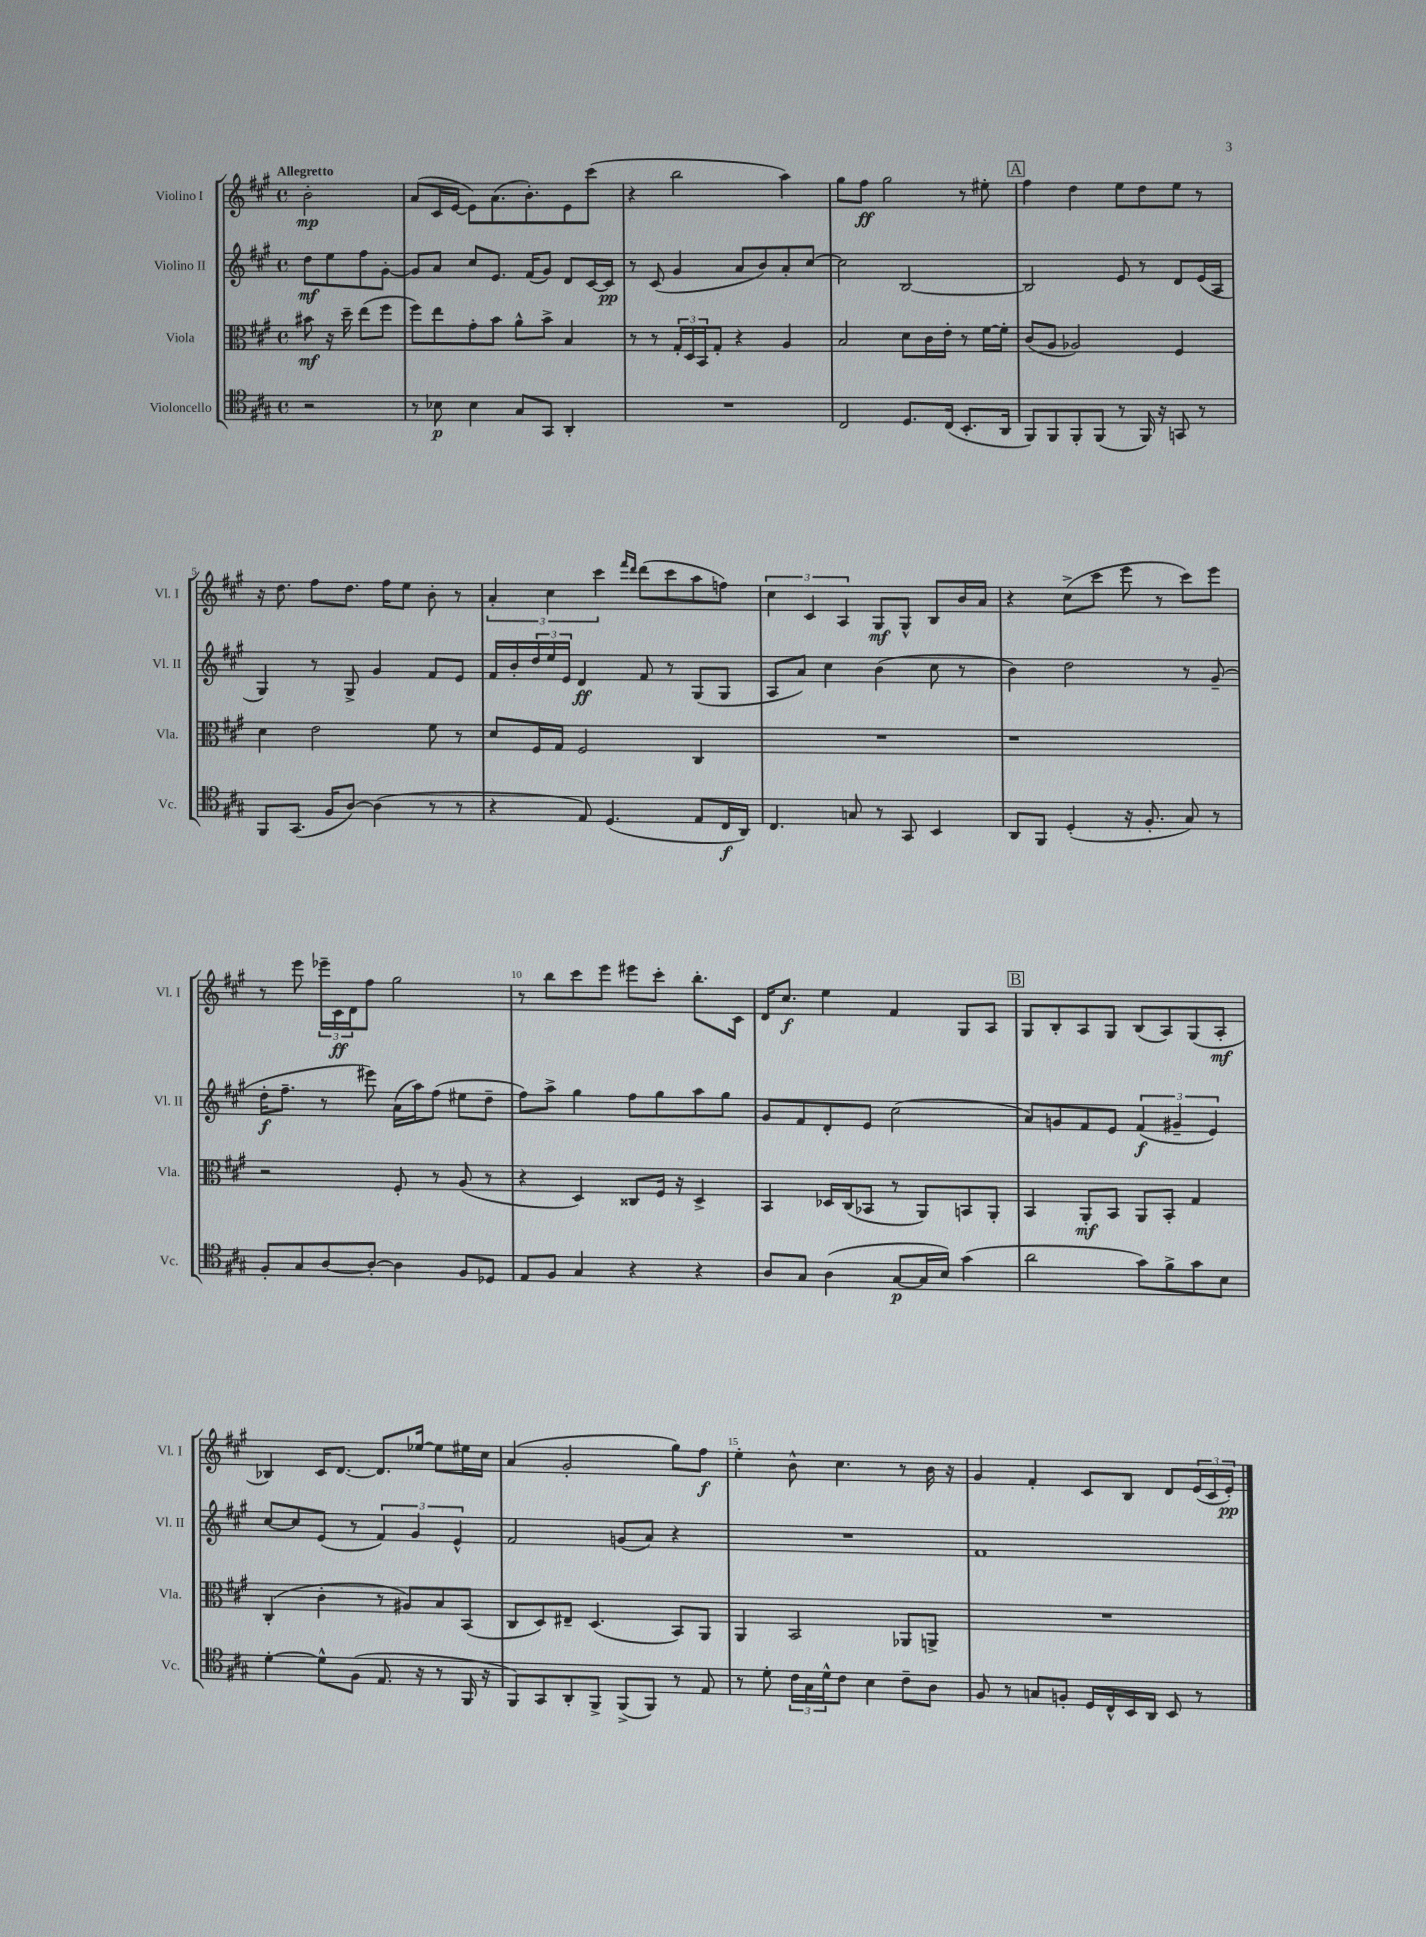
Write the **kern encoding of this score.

**kern	**kern	**kern	**kern
*staff4	*staff3	*staff2	*staff1
*clefC4	*clefC3	*clefG2	*clefG2
*k[f#c#g#]	*k[f#c#g#]	*k[f#c#g#]	*k[f#c#g#]
*M4/4	*M4/4	*M4/4	*M4/4
*met(c)	*met(c)	*met(c)	*met(c)
2r	8b#	8dd	2b'
.	16r	8ee	.
.	16dd~	.	.
.	(8ee	8ff#	.
.	8ff#	[8g#'	.
=	=	=	=
8r	8ff#)	8g#]	(8a
8B-	8ee	8a	16c#
.	.	.	[16e
4B-	8g#'	8cc#	8e])
.	8b	8.e	(8.a
8G#	8a^^	.	.
.	.	(16f#	8.b')
8GG#	8b^	8g#)	.
4AA'	4B	8d	8e
.	.	[16c#	(8ccc#
.	.	16c#]	.
=	=	=	=
1r	8r	8r	4r
.	8r	(8c#	.
.	24G#'	4g#	2bb
.	24D	.	.
.	24BB	.	.
.	8G#'	.	.
.	4r	8a	.
.	.	8b)	.
.	4A	8a'	4aa)
.	.	[8cc#	.
=	=	=	=
2C#	2B	2cc#]	8gg#
.	.	.	8ff#
.	.	.	2gg#
8.D	8d	[2B	.
.	16c#	.	.
(16C#	16e'	.	.
8.BB'	8r	.	8r
.	[16f#	.	8ee#'
16AA	16f#']	.	.
=	=	=	=
8FF#)	(8c#	2B]	4ff#
8FF#	8A	.	.
8FF#'	2A-)	.	4dd
(8FF#	.	.	.
8r	.	8e	8ee
16FF#)	.	8r	8dd
16r	.	.	.
8GG	4F#	8d	8ee
8r	.	(16e	8r
.	.	16A	.
=	=	=	=
8FF#	4d	4G#)	16r
.	.	.	8.dd
(8.GG#	.	.	.
.	2e	8r	8ff#
16F#	.	.	.
[8A)	.	8G#^	8.dd
(4A]	.	4g#	.
.	.	.	16ff#
.	.	.	8ee
8r	8f#	8f#	8b'
8r	8r	8e	8r
=	=	=	=
4r	8d	16f#	6a'
.	.	16b'	.
.	16F#	24dd	.
.	.	24ee	6cc#
.	16G#	.	.
.	.	24e	.
8E)	2F#	4d	.
.	.	.	6ccc#
(4.D	.	.	.
.	.	.	16qqfff#
.	.	.	16qqddd
.	.	8f#	(8ddd
.	.	8r	8ccc#
8E	4C#	(8G#	8aa
16C#	.	8G#	8ff)
16AA)	.	.	.
=	=	=	=
4.C#	1r	8A	6cc#
.	.	8a)	.
.	.	.	6c#
.	.	4cc#	.
.	.	.	6A
8G	.	.	.
8r	.	(4b	8G#
8GG#	.	.	8G#^^
4BB	.	8cc#	8B
.	.	8r	16b
.	.	.	16a
=	=	=	=
8AA	1r	4b)	4r
8FF#	.	.	.
(4D'	.	2dd	(8cc#^
.	.	.	8ccc#
16r	.	.	8eee
8.F#'	.	.	.
.	.	.	8r
8G#)	.	8r	8ccc#)
8r	.	(8g#~	8eee
=	=	=	=
8F#'	2r	16dd'	8r
.	.	8.ff#~	.
8G#	.	.	8eee
[8A	.	8r	24eee-~
.	.	.	24c#
.	.	.	24d
8A'_	.	8eee#)	8ff#
4A]	8F#'	(16a	2gg#
.	.	16aa)	.
.	8r	(8ff#	.
8F#	(8A	8ee#	.
8D-	8r	8dd~	.
=	=	=	=
8E	4r	8ff#)	8r
8F#	.	8aa^	8bb
4G#	4D)	4gg#	8ccc#
.	.	.	8eee
4r	8C##	8ff#	8eee#
.	16F#	8gg#	8ccc#'
.	16r	.	.
4r	4D^	8aa	8.bb'
.	.	8gg#	.
.	.	.	16c#
=	=	=	=
8A	4BB	8g#	16d
.	.	.	8.cc#
8G#	.	8f#	.
(4A	16D-	8d'	4ee
.	(16C#	.	.
.	8BB-	8e	.
[8G#	8r	(2cc#	4f#
16G#]	8AA)	.	.
16B)	.	.	.
(4g#	8BB	.	8G#
.	8AA'	.	8A
=	=	=	=
2a	4BB	8a)	8G#
.	.	8g	8B'
.	8AA'	8f#	8A
.	8BB	8e	8G#
8g#)	8AA	(6f#	(8B
8f#^	8BB'	.	8A)
.	.	6g#~	.
8g#	4G#	.	(8G#
.	.	6e)	.
8B	.	.	8A'
=	=	=	=
[4d'	(4C#'	[8cc#	4B-)
.	.	8cc#]	.
8d^^]	4c#'	(8e	16c#
.	.	.	[8.d
(8F#	.	8r	.
8.E	8r	6f#)	8.d]
.	8A#)	.	.
.	.	6g#	.
16r	.	.	[16ee-
8r	8B	.	8ee-]
.	.	6e^^	.
16FF#	(8BB	.	16ee#
16r	.	.	16cc#
=	=	=	=
8FF#)	8C#	2f#	(4a
8GG#	8D)	.	.
8AA'	8E#~	.	2g#'
8FF#^	(4.D	.	.
(8FF#^	.	(8g	.
8FF#)	.	8a)	.
8r	8BB)	4r	8gg#)
8E	8AA	.	8ff#
=	=	=	=
8r	4AA	1r	4ee'
8d'	.	.	.
24c#	2BB	.	8b^^
24G#	.	.	.
24d^^	.	.	.
8c#	.	.	4.cc#
4B	.	.	.
8c#~	8AA-	.	8r
8A	8AA^	.	16b
.	.	.	16r
=	=	=	=
8F#	1r	1f#	4g#
8r	.	.	.
8G	.	.	4f#'
8F'	.	.	.
16D	.	.	8c#
16C#^^	.	.	.
16BB	.	.	8B
16AA	.	.	.
8BB	.	.	8d
8r	.	.	(24e
.	.	.	24c#
.	.	.	24e')
==	==	==	==
*-	*-	*-	*-
